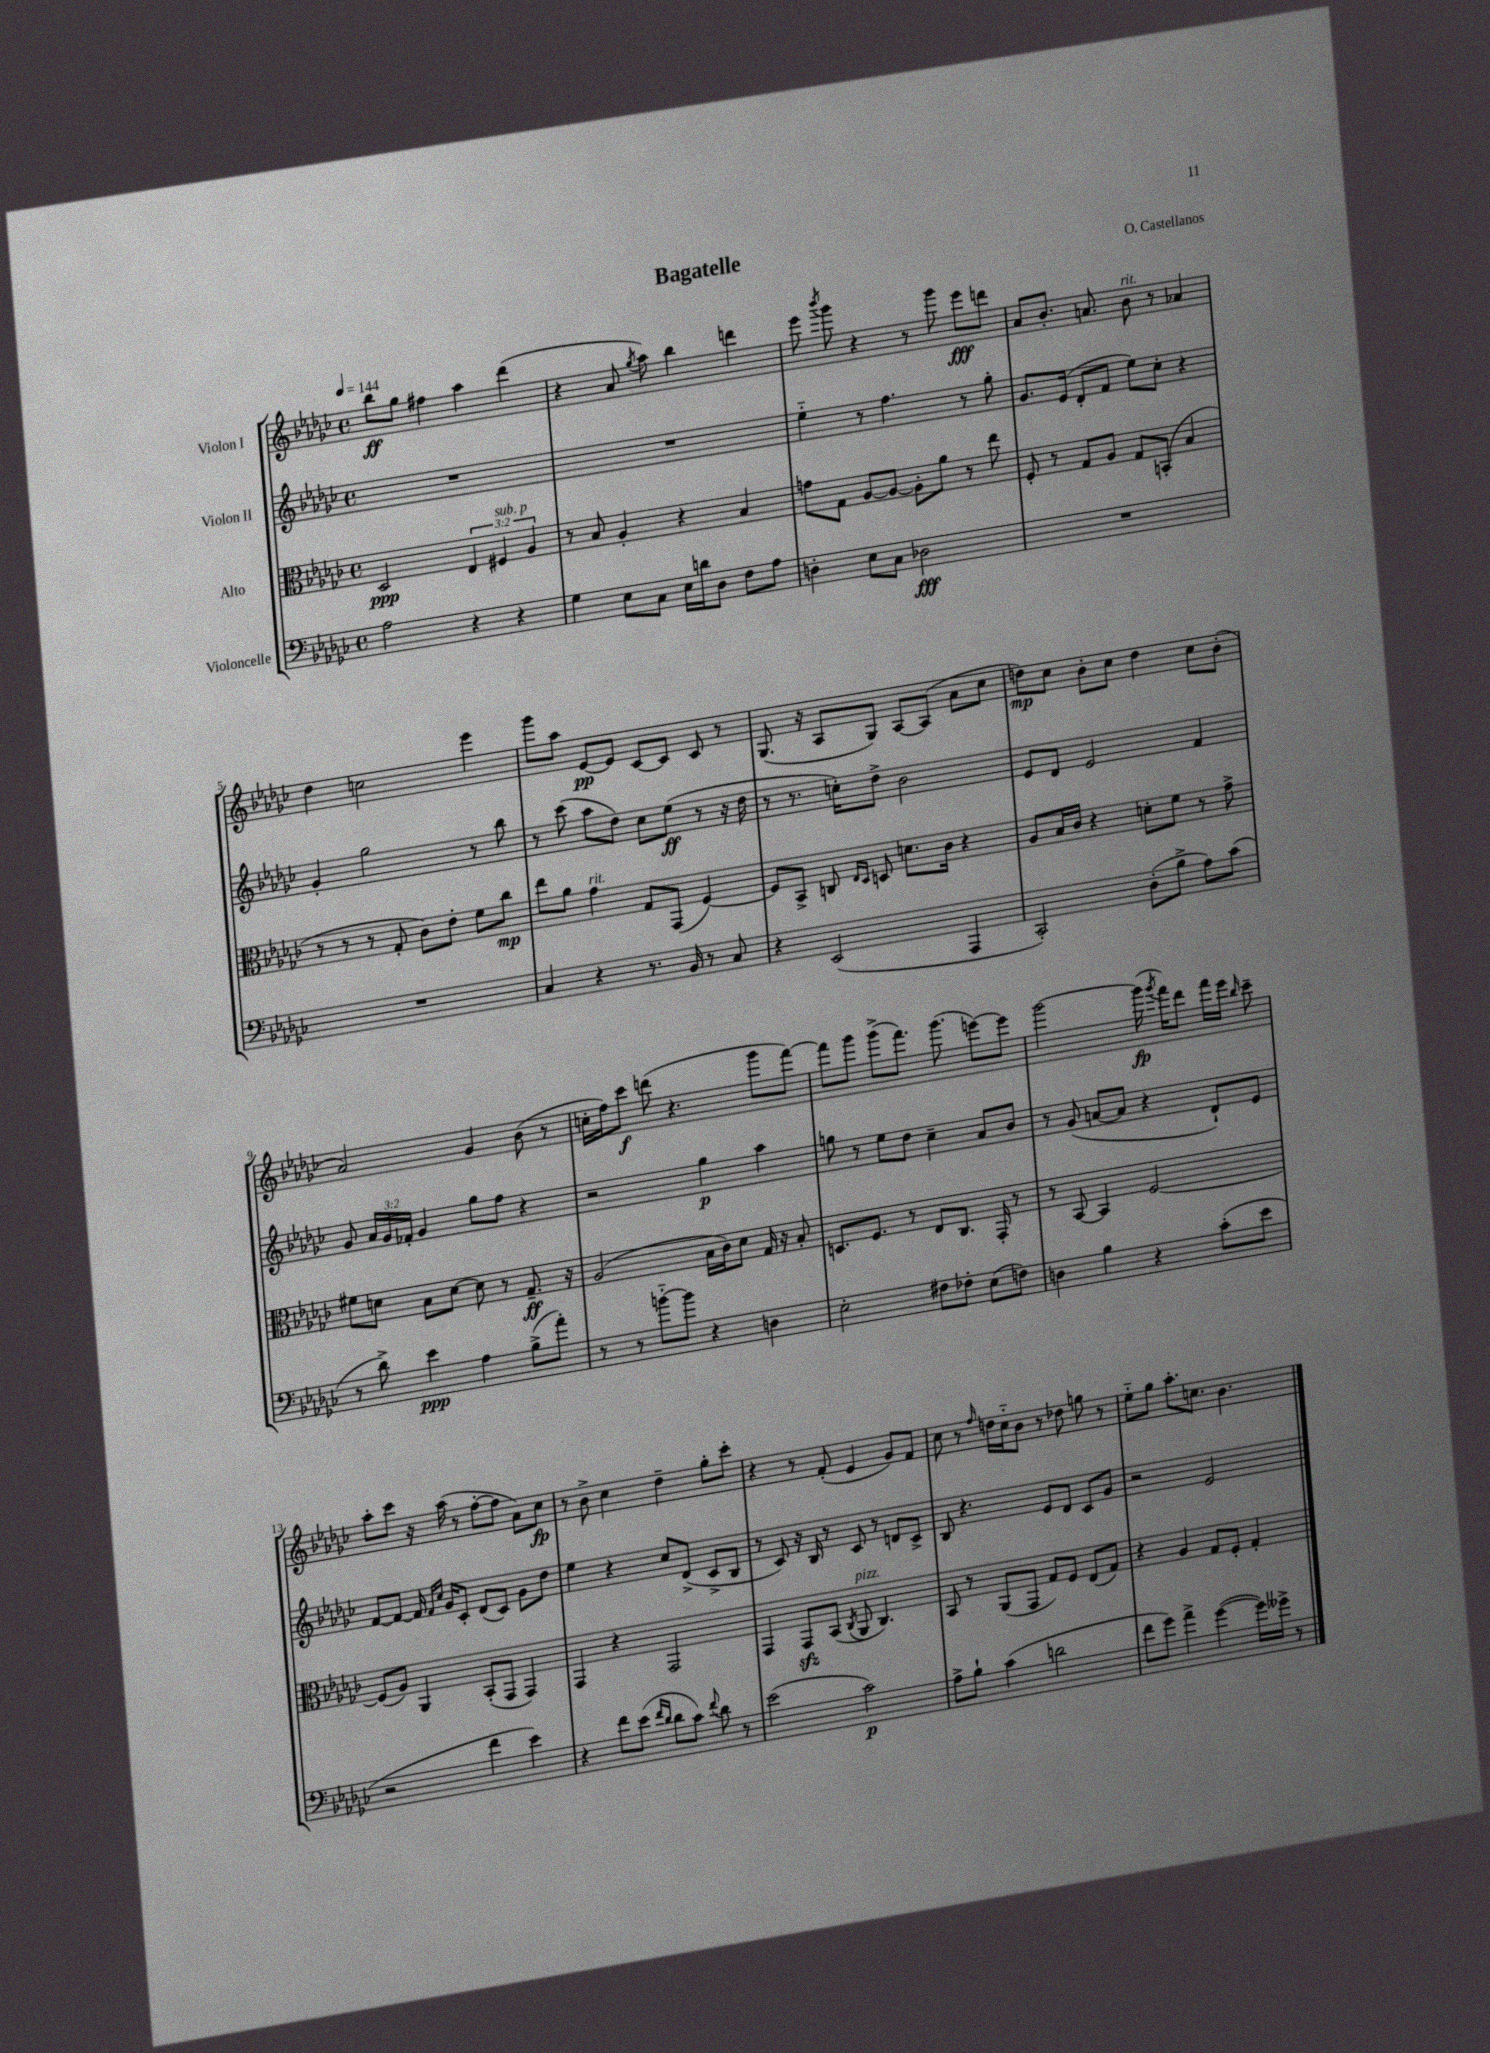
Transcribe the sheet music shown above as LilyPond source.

\header { title = "Bagatelle" composer = "O. Castellanos" }
<<
\new StaffGroup <<
\new Staff = "s0" \with { instrumentName = "Violon I" } {
    \clef treble \key ges \major \defaultTimeSignature \time 4/4 \tempo 4 = 144
    \autoBeamOff bes''8[\ff ges''8] fis''4 aes''4 des'''4( |
    r4 aes'8 \acciaccatura { ges''8 } aes''8) bes''4 d'''4 |
    ees'''8 \acciaccatura { bes'''8 } ges'''8 r4 r8 ges'''8 ees'''8[\fff d'''8] |
    aes'8[ bes'8.]-. a'8. bes'8^\markup { \italic "rit." } r8 aes'4 |
    des''4 c''2 ees'''4 |
    ges'''8[ aes''8] ees'8[~\pp ees'8] ces'8[~ ces'8] ces'8 r8 |
    ges8.( r16 aes8[ ges8]) aes8[~ aes8]( aes'8[ ces''8] |
    d''8[\mp) ces''8] bes'8[-. ces''8] d''4 ces''8[ bes'8]-.( |
    aes'2) ges'4 bes'8( r8 |
    c''16[-. f''16) ces'''8]\f d'''8( r4. ges'''8[ f'''8]~) |
    f'''8[ ges'''8] ges'''8[->( f'''8.]) ges'''8.( e'''8[~) e'''8] |
    ges'''2~ ges'''16\fp( \acciaccatura { ges'''8 } f'''16[) des'''8] f'''16[ ees'''16] \grace { bes''16 } ces'''8-- |
    aes''8[-. ces'''8] r16 aes''16( r8 f''8[~-. f''8] aes'8[) ces''8]\fp |
    r8 bes'8-> ces''4 des''4-- ges''8[-. ces'''8]-. |
    r4 r8 f'8-.( ees'4 ges'8[) f'8] |
    ces''8 r8 \grace { f''16 } d''16[ ces''16-_ bes'8] r8 des''8 g''8 r8 |
    ees''8[-_ ges''8] aes''8.[-. c''8.] bes'4. \bar "|." |
}
\new Staff = "s1" \with { instrumentName = "Violon II" } {
    \clef treble \key ges \major \defaultTimeSignature \time 4/4 \override Staff.TupletNumber.text = #tuplet-number::calc-fraction-text
    \autoBeamOff R1 |
    R1 |
    ees''4-_ r8 f''4. r8 ges''8-. |
    ges'8.[ ees'16]( des'8[-. f'8] ees''8[) ces''8]-. r4 |
    ges'4-. ges''2 r8 bes''8 |
    r8 ces'''8( aes''8[ des''8]) ces''8[ ees''8]\ff( r8 r16 des''16 |
    r8 r8. c''16[-.) des''8]-> bes'2 |
    ees'8[ des'8] ees'2 f'4 |
    ges'8 \tuplet 3/2 { aes'16[ ges'16 fes'16]-. } ges'4 ges''8[ f''8] r4 |
    r2 ges''4\p aes''4 |
    g''8 r8 ees''8[ des''8] ces''4-- aes'8[ bes'8] |
    r8 ges'8( a'8[~ a'8] r4 des'8[-!) ees'8] |
    f'8[~ f'8]~ f'16 \grace { f'16[ ces''16] } ges'16[ ces'8]-. des'8[( ces'8]) ges'8[ des''8] |
    ees''4 r4 ces''8[ des'8]->( ces'8[-> bes8] |
    r8 ces'8) r16 bes16 r8 ces'8 r8 d'8[ ces'8]-> |
    bes8 r4. ees'8[ des'8] ces'8[ ges'8] |
    r2 ees'2 \bar "|." |
}
\new Staff = "s2" \with { instrumentName = "Alto" } {
    \clef alto \key ges \major \defaultTimeSignature \time 4/4 \override Staff.TupletNumber.text = #tuplet-number::calc-fraction-text
    \autoBeamOff des2\ppp \tuplet 3/2 { ees4 fis4^\markup { \italic "sub. p" } aes4 } |
    r8 bes8 aes4-. r4 bes4 |
    g'8[ ges8] aes8[~ aes8]~ aes8[-. aes'8] r8 ees''8 |
    f8-. r8 ges8[ aes8] ges8[ b,8]-.( bes4 |
    r8 r8 r8 ges8-. ces'8[) ees'8]-. f'8[ ces''8]\mp |
    ees''8[ aes'8] ges'4^\markup { \italic "rit." } ges8[ ges,8]( f4~) |
    f8[ bes,8]-> c8 \grace { ees16[ des16] } d8 d'8.[ ces'16] r4 |
    aes8[ bes16 ces'16] r4 d'8[-. f'8] r8 ges'8-> |
    fis'8[ d'8] bes8[ d'8]~ d'8 r8 ges8.--\ff r16 |
    aes2( bes16[ ces'16) des'8] ges16 r16 bes8-. |
    d8.[ f8.] r8 ees8[ ces8.] ges,16-. r8 |
    r8 bes,8~ bes,4 f2~ |
    f8[( aes8]) aes,4 bes,8[-.( ges,8] ges,4) |
    ges,4 r4 ges,2 |
    ges,4 ges,8[\sfz bes,8]( \acciaccatura { ces8 } aes,8^\markup { \italic "pizz." } ces4.) |
    bes,8 r8 aes,8[( ges,8] ges8[) f8] ees8[( ges8]) |
    r4 aes4 ges8[ f8]-. ges4-. \bar "|." |
}
\new Staff = "s3" \with { instrumentName = "Violoncelle" } {
    \clef bass \key ges \major \defaultTimeSignature \time 4/4
    \autoBeamOff aes2 r4 r4 |
    ges4 ees8[ ces8] ees16[ d'16 des8] f8[ aes8] |
    d4-. ees8[ ces8] des2\fff |
    R1 |
    R1 |
    ces4 r4 r8. bes,16 r8 ces8 |
    r4 ees,2( aes,,4 |
    ces,2-.) des8[-.( bes8]-> aes8[) ces'8]( |
    r8 des'8->) ees'4\ppp aes4 bes8[->( aes'8]-.) |
    r8 r8 b'8[~-_ b'8] r4 d4 |
    ees2-. fis8[ fes8]-. ees8[( f8]) |
    d4 bes4 r4 ces'8[-.( ees'8] |
    r2 f'4 ees'4) |
    r4 f'8[ ees'8]( \grace { f'16[ des'16] } des'8[ ces'8]) \appoggiatura { f'8 } des'8 r8 |
    ees'2( ces'2\p) |
    aes8[-> bes8]-! ces'4( d'2 |
    f'8[ ges'8]) aes'4-> ges'4~( ges'16[) geses'16]-> r8 \bar "|." |
}
>>
>>
